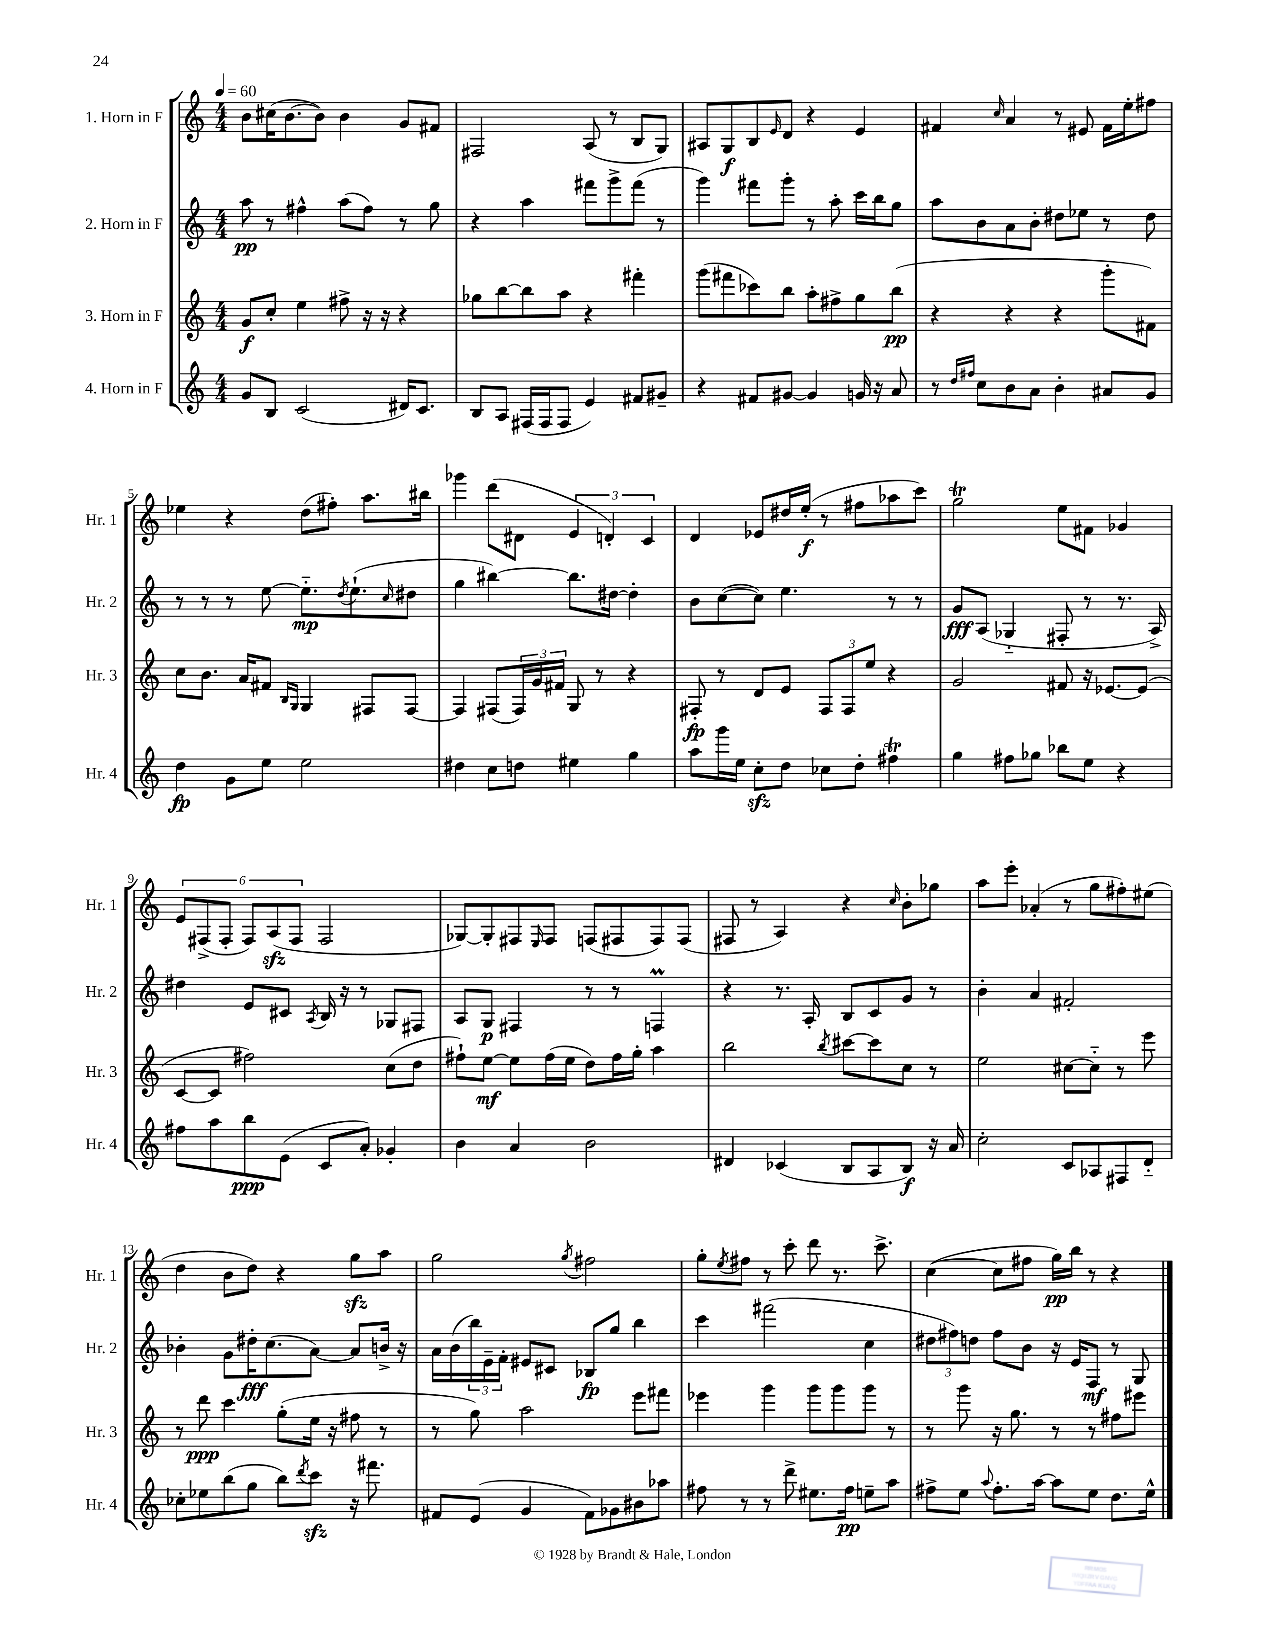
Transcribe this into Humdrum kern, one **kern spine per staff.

**kern	**kern	**kern	**kern
*staff4	*staff3	*staff2	*staff1
*clefG2	*clefG2	*clefG2	*clefG2
*k[]	*k[]	*k[]	*k[]
*M4/4	*M4/4	*M4/4	*M4/4
*MM60	*MM60	*MM60	*MM60
8g	8g	8aa	8b
8B	8cc'	8r	(16cc#
.	.	.	[8.b
(2c	4ee	4ff#^^	.
.	.	.	8b])
.	8ff#^	(8aa	4b
.	16r	8ff#)	.
.	16r	.	.
16d#)	4r	8r	8g
8.c	.	.	.
.	.	8gg	8f#
=	=	=	=
8B	8gg-	4r	2F#
8A	[8bb	.	.
(16F#	8bb]	4aa	.
16F#	.	.	.
8F#	8aa	.	.
4e)	4r	8fff#	(8A
.	.	8ggg^	8r
8f#	4fff#'	(8fff#	8B
8g#~	.	8r	8G)
=	=	=	=
4r	(8ggg	4ggg)	8A#
.	8fff#	.	8G
8f#	8ccc-)	8fff#	8B
.	.	.	16qqe
[8g#	8bb	8ggg'	8d
4g#]	8aa'	8r	4r
.	8ff#^	8aa'	.
16g	8gg	16ccc	4e
16r	.	16bb	.
8a	(8bb	8gg	.
=	=	=	=
8r	4r	8aa	4f#
16qqdd	.	.	.
16qqff#	.	.	.
8cc	.	8b	.
.	.	.	16qqcc
8b	4r	8a	4a
8a	.	8b'	.
4b'	4r	8dd#	8r
.	.	8ee-	8e#
8a#	8ggg'	8r	16f#
.	.	.	16ee'
8g	8f#)	8dd#	8ff#
=	=	=	=
4dd	8cc	8r	4ee-
.	8.b	8r	.
8g	.	8r	4r
.	16a	.	.
8ee	8f#	[8ee	.
.	16qqB	.	.
.	16qqG	.	.
2ee	4G	8.ee'~]	(8dd
.	.	.	8ff#')
.	.	8qdd	.
.	.	(8.ee`	.
.	8F#	.	8.aa
.	.	16qqcc	.
.	[8F#	8dd#	.
.	.	.	16bb#
=	=	=	=
4dd#	4F#]	4gg	4ggg-
8cc	(8F#	[4bb#)	(8ddd
8dd	24F#)	.	8d#
.	24g	.	.
.	24f#	.	.
4ee#	8G	8.bb#]	6e
.	8r	.	.
.	.	.	6d')
.	.	[16dd#	.
4gg	4r	4dd#']	.
.	.	.	6c
=	=	=	=
8aa	8F#'	8b	4d
16ggg	8r	([8cc	.
16ee	.	.	.
8cc'	8d	8cc])	8e-
8dd	8e	4.ee	16dd#
.	.	.	(16ee'
8cc-	12F#	.	8r
.	12F#	.	.
8dd'	.	.	8ff#
.	12ee	.	.
4ff#	4r	8r	8aa-
.	.	8r	8ccc)
=	=	=	=
4gg	2g	8g	2gg
.	.	(8A	.
8ff#	.	4G-'~	.
8gg-	.	.	.
8bb-	8f#	8F#'	8ee
8ee	16r	8r	8f#
.	[8.e-	.	.
4r	.	8.r	4g-
.	(8e-]	.	.
.	.	16A^)	.
=	=	=	=
8ff#	[8c	4dd#	12e
.	.	.	(12F#^
8aa	8c]	.	.
.	.	.	12F#'
8bb	2ff#)	8e	12F#)
.	.	.	(12A
(8e	.	8c#	.
.	.	.	12F#
.	.	8qA	.
8c	.	16B	2F#
.	.	16r	.
8a')	.	8r	.
4g-'	(8cc	8G-	.
.	8dd	8F#	.
=	=	=	=
4b	8ff#`)	8A	[8G-)
.	[8ee	8G	8G-']
4a	8ee]	4F#	8F#
.	.	.	16qqE
.	(16ff#	.	8F#
.	16ee	.	.
2b	8dd)	8r	(8F
.	16ff#	8r	8F#
.	16gg'	.	.
.	4aa	4F	8F#)
.	.	.	(8F#
=	=	=	=
4d#	2bb	4r	8F#
.	.	.	8r
(4c-	.	8.r	4A)
.	.	16A'	.
.	8qbb	.	.
8B	[8ccc#	8B	4r
8A	8ccc#]	8c	.
.	.	.	16qqcc
8B)	8cc	8g	8b'
16r	8r	8r	8gg-
16a	.	.	.
=	=	=	=
2cc'	2ee	4b'	8aa
.	.	.	8eee'
.	.	4a	(4a-'
8c	[8cc#	2f#'	8r
8A-	8cc#'~]	.	8gg
8F#	8r	.	8ff#')
8d'~	8eee	.	(8ee#
=	=	=	=
8cc-'	8r	4b-'	4dd
8ee-	8ddd	.	.
(8bb	4ccc	8g	8b
8gg	.	16dd#'	8dd)
.	.	(8.cc	.
8bb)	(8gg'	.	4r
8qddd	.	.	.
8ccc	16ee	[8a)	.
.	16r	.	.
16r	8ff#	8a]	8gg
8.fff#	.	.	.
.	8r	16b^	8aa
.	.	16r	.
=	=	=	=
8f#	8r	16a	2gg
.	.	(16b	.
(8e	8gg)	24bb)	.
.	.	24e~	.
.	.	24f'	.
4g	2aa	8e#	.
.	.	8c#	.
.	.	.	8qgg
8f#)	.	8B-	2ff#
8g-	.	8gg	.
8b#	8eee	4bb	.
8aa-	8fff#	.	.
=	=	=	=
8ff#	4eee-	4ccc	8gg'
.	.	.	8qee
8r	.	.	8ff#
8r	4ggg	(2fff#	8r
8ddd^	.	.	8ccc'
8.ee#	8ggg	.	8ddd
.	8ggg	.	8.r
16ff#	.	.	.
8ee~	8ggg	4cc	.
.	.	.	8.ccc^
8aa	8r	.	.
=	=	=	=
8ff#^	8r	12dd#	([4cc
.	.	12ff#)	.
8ee	8ggg	.	.
.	.	12dd	.
8qqaa	.	.	.
8.ff#'	16r	8ff#	8cc]
.	8.gg	.	.
.	.	8b	8ff#
[16aa	.	.	.
8aa]	8r	16r	16gg)
.	.	16e	16bb
8ee	8r	8F	8r
8.dd	8ff#	8r	4r
.	8eee#	8G	.
16ee^^	.	.	.
==	==	==	==
*-	*-	*-	*-
